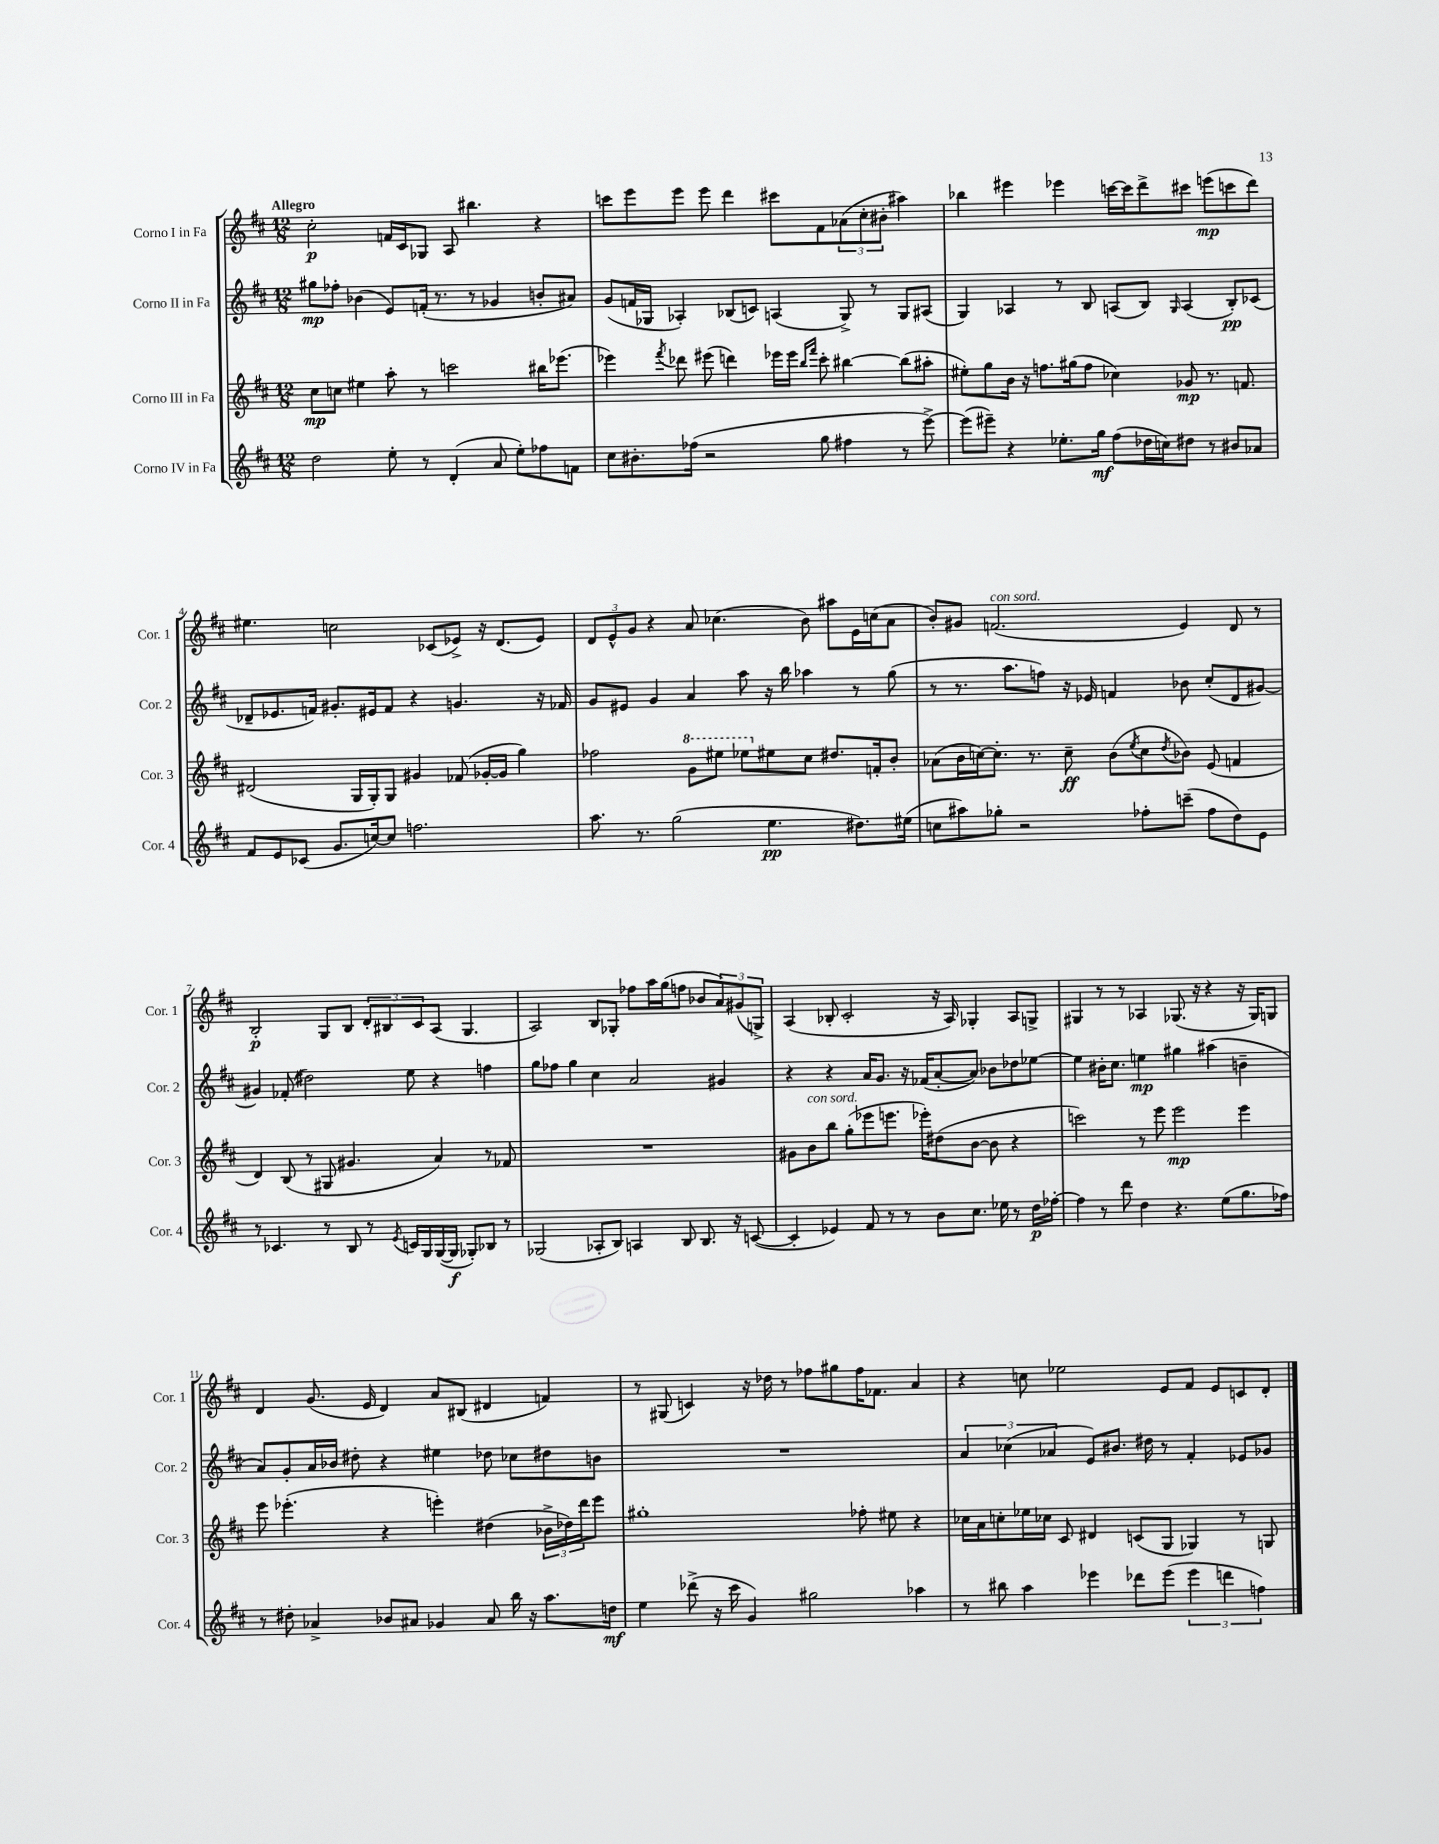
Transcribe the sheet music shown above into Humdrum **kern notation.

**kern	**kern	**kern	**kern
*staff4	*staff3	*staff2	*staff1
*clefG2	*clefG2	*clefG2	*clefG2
*k[f#c#]	*k[f#c#]	*k[f#c#]	*k[f#c#]
*M12/8	*M12/8	*M12/8	*M12/8
2dd\	8cc#\L	8gg#\L	2cc#'\
.	8cc\J	8ff-'\J	.
.	4ee#\	(4b-\	.
8ee'\	8aa'\	8e/L)	16f/LL
.	.	.	16c#/J
8r	8r	(16f'/Jk	8G-/J
.	.	8.r	.
(4d'/	2ccc\	.	8A/
.	.	8r	4.bb#\
8a/	.	4g-/	.
8ee'\L)	.	.	.
8ff-\	16bb#\LK	8b'/L	4r
.	(8.eee-\J	.	.
8f\J	.	8a#/J)	.
=	=	=	=
8cc#\L	4eee-\)	(8g/L	8ccc\L
8.b#'\	.	16f/L	8eee\
.	.	16G-/JJ	.
.	8qfff#/	.	.
.	8ddd-\	4A-'/)	8eee\J
(16ff-\Jk	.	.	.
2r	(8eee#\	.	8eee\
.	4ddd\)	(8B-/L	4ddd\
.	.	8c/J)	.
.	16eee-\LL	(4A/	8ccc#\L
.	16eee-\JJ	.	.
.	16qqbb/LL	.	.
.	16qqfff#/JJ	.	.
8gg\	8ccc#'\	.	8f#\
4ff#\	[4bb#\	8G-^/)	(12a-\
.	.	.	12cc#'\
.	.	8r	.
.	.	.	12b#'\J
8r	(8bb#\]L	8G-/L	4aa#\)
[8eee^\)	8aa#'\J	(8A#/J	.
=	=	=	=
(8eee\]L	8ee#'\L)	4G/)	4bb-\
8eee#~\J)	8gg\	.	.
4r	16b\Jk	4A-/	4eee#\
.	16r	.	.
.	8.ff\L	.	.
8.ee-'\L	.	8r	4eee-\
.	(16gg#\k	.	.
.	8ff\J	8B/	.
16gg\Jk	.	.	.
(8ff#\L	4cc-\)	(8A/L	[16ccc\LL
.	.	.	16ccc\]J
16dd-\L	.	8B/J)	8ddd^\
16cc\J)	.	.	.
.	.	16qqG/	.
8dd#\J	8g-/	(4A/	8ccc#\J
8r	8.r	.	(8eee\L
8b#/L	.	8B'/L)	8ccc\
.	8.f/	.	.
8a-/J	.	(8c-/J	8ddd\J)
=	=	=	=
8f#/L	(2d#/	8d-~/L	4.ee#\
8e/	.	8.e-/	.
(8c-/J	.	.	.
.	.	16f/Jk)	.
8.g/L	.	8.g#'/L	2cc\
.	16G/LL	.	.
[16cc/k)	16G'/J)	16e#/k	.
8cc/]J	8G/J	8f/J	.
2.ff\	4g#/	4r	.
.	.	.	(8c-/L
.	(8f-/	4.g/	8e-^/J)
.	[16g-'/LL	.	16r
.	16g-/]JJ	.	(8.d/L
.	4gg\)	.	.
.	.	16r	8e-/J)
.	.	16f-/	.
=	=	=	=
8.aa\	2ff-\	8g/L	12d/L
.	.	.	12e^^/
.	.	8e#/J	.
.	.	.	12g/J
8.r	.	.	.
.	.	4g/	4r
(2gg\	.	.	.
.	8gg\L	4a/	8a/
.	8eee#\J	.	(4.cc-\
.	8eee-\L	8aa\	.
4.ee\	8ee#\	16r	.
.	.	16bb\	.
.	8cc#\J	4aa-\	8b\)
.	8.dd#/L	.	8aa#\L
8.dd#\L)	.	8r	16e\L
.	16f'/k	.	(16cc\J
.	8b'/J	(8gg\	8a\J
(16ee#\Jk	.	.	.
=	=	=	=
8cc\L	(8a-\L	8r	8b'/L)
8aa#\)	16b\L	8.r	8g#/J
.	[16cc\J)	.	.
8gg-'\J	8.cc'\]J	.	(2.f/
.	.	8.aa\L	.
2r	.	.	.
.	8.r	.	.
.	.	8ff\J)	.
.	8cc~\	16r	.
.	.	16e-/	.
.	(8b\L	4f/	.
.	8qee/	.	.
8ff-'\L	8cc\	.	.
.	8qdd/	.	.
(8ccc~\J	8b-\J)	8b-\	4e/)
8ff-\L	(8e/	(8cc#'/L	.
8dd\)	4f/	8d/	8d/
8e\J	.	[8g#/J)	8r
=	=	=	=
8r	4d/)	4g#/]	2B'/
4.c-/	.	.	.
.	(8B/	(8f-'/	.
.	8r	2dd#\)	.
8r	8G#/	.	8G/L
8B/	4.g#/	.	8B/J
8r	.	.	12d'/L
.	.	.	12B#/
8qe/	.	.	.
16c/LL	.	8ee\	.
.	.	.	12c#/
16G/	.	.	.
([16G/	4a/)	4r	(8A/J
16G/]JJ	.	.	.
8G-'/L)	.	.	4.G/
8B-/J	8r	4ff\	.
8r	8f-/	.	.
=	=	=	=
(2G-/	1.r	8gg\L	2A/)
.	.	8ff-\J	.
.	.	4gg\	.
8A-'/L	.	4cc#\	8B/L
8B/J)	.	.	8G-'/J
4A/	.	2a/	8ff-\L
.	.	.	16aa\L
.	.	.	(16gg\J
8B/	.	.	8ff\J
8.B/	.	.	8b-/L
.	.	4g#/	12a/)
16r	.	.	.
.	.	.	(12g#/
([8c/	.	.	.
.	.	.	12G^/J)
=	=	=	=
4c'/]	8g#\L	4r	(4A/
.	8b\	.	.
4e-/)	8bb\J	4r	8B-'/
.	(8gg'\L	.	2c#'/
8f#/	8eee-\	16a/LK	.
.	.	8.g/J	.
8r	8.eee\J	.	.
8r	.	16r	.
.	16eee-'\LK)	(16f-/LK	.
8b\L	(8dd#\	[8a'/	16r
.	.	.	16A/)
8.cc#\J	[8b\J	8a/]J)	4G-'/
.	8b\]	8b-\L	.
16ee-\	.	.	.
8r	4r	8dd-\	8A/L
16dd\LL	.	[8ee-\J	8G^/J
[16ff-'\JJ	.	.	.
=	=	=	=
4ff-\]	2ccc\)	4ee-\]	4G#/
8r	.	16b#'\LK	8r
.	.	8.cc#\J	.
8ddd\	.	.	8r
4dd\	8r	4ee\	4A-/
.	8eee\	.	.
4.r	2eee\	4gg#\	(8.G-/
.	.	.	16r
.	.	(4aa#\	4r
(8ee\L	.	.	.
8.gg\	4eee\	4b~\	16r
.	.	.	16G-/LK)
.	.	.	8G/J
16ff-\Jk)	.	.	.
=	=	=	=
8r	8eee\	8a/L)	4d/
8dd#'\	(4.eee-'\	8g'/	.
4a-^/	.	16a/L	(8.g/
.	.	16b-/JJ	.
.	.	8dd#'\	.
.	.	.	16e/
8b-/L	4r	4r	4d/)
8a#/J	.	.	.
4g-/	4eee'\)	4ee#\	8a/L
.	.	.	(8B#/J
8a#/	(4dd#\	8dd-\	4d#/
16bb\	.	8cc-\L	.
16r	.	.	.
8.aa\L	24b-^\LL	8dd#\	4f/)
.	24dd-\)	.	.
.	24ddd\J	.	.
.	8eee\J	8b\J	.
16dd\Jk	.	.	.
=	=	=	=
4ee\	1gg#'	1.r	8r
.	.	.	(8G#/
(8ddd-^\	.	.	4c/)
16r	.	.	.
16ccc#\	.	.	.
4g/)	.	.	16r
.	.	.	16dd-\
.	.	.	8r
2gg#\	.	.	8ff-\L
.	.	.	8gg#\
.	8ff-'\	.	16ff-\K
.	.	.	8.f-\J
.	8ee#\	.	.
4aa-\	4r	.	4a/
=	=	=	=
8r	16cc-\LL	6a/	4r
.	16a\J	.	.
8bb#\	8cc'\	.	.
.	.	(6cc-\	.
4aa\	16ee-\L	.	8cc\
.	16cc-\JJ	.	.
.	.	6a-/	.
.	8c#/	.	2ee-\
4eee-\	4d#/	8e/L)	.
.	.	8.b#/J	.
8ddd-\L	(8c/L	.	.
.	.	16dd#\	.
(8eee-\J	8G/J	8r	8e/L
6eee-\	4G-/)	4f#'/	8f#/J
.	.	.	8e/L
6ddd\	.	.	.
.	8r	8e-/L	8c/
6ff\)	.	.	.
.	8G/	8g-/J	8d'/J
==	==	==	==
*-	*-	*-	*-
